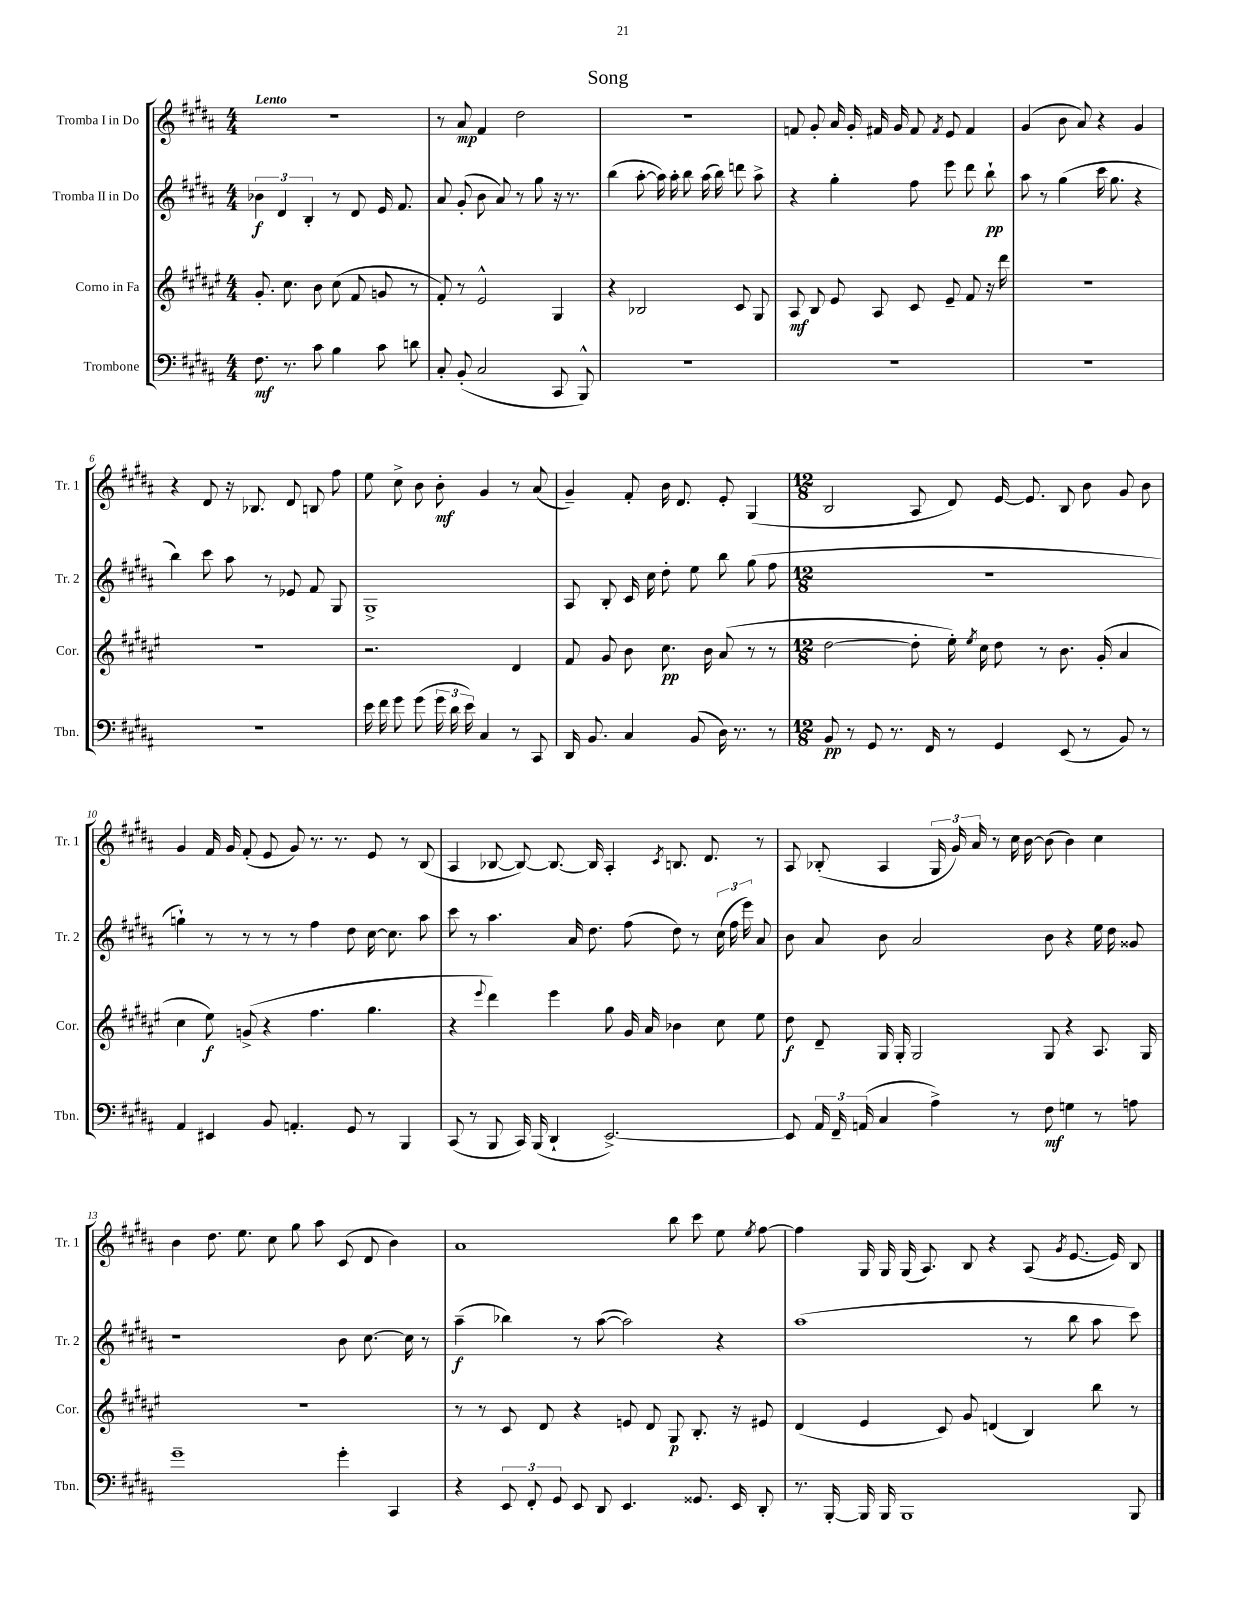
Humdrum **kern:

**kern	**dynam	**kern	**dynam	**kern	**dynam	**kern	**dynam
*part4	*part4	*part3	*part3	*part2	*part2	*part1	*part1
*staff4	*staff4	*staff3	*staff3	*staff2	*staff2	*staff1	*staff1
*I"Trombone	*	*I"Corno in Fa	*	*I"Tromba II in Do	*	*I"Tromba I in Do	*
*I'Tbn.	*	*I'Cor.	*	*I'Tr. 2	*	*I'Tr. 1	*
*clefF4	*	*clefG2	*	*clefG2	*	*clefG2	*
*k[f#c#g#d#a#]	*	*k[f#c#g#d#a#e#]	*	*k[f#c#g#d#a#]	*	*k[f#c#g#d#a#]	*
*M4/4	*	*M4/4	*	*M4/4	*	*M4/4	*
=1	=1	=1	=1	=1	=1	=1	=1
!	!	!	!	!	!	!LO:TX:a:B:t=Lento	!
8.F#\	mf	8.g#'/	.	6b-X\	f	1r	.
.	.	.	.	6d#/	.	.	.
8.r	.	8.cc#\	.	.	.	.	.
.	.	.	.	6B'/	.	.	.
8c#\	.	8b\	.	.	.	.	.
4B\	.	(8cc#\	.	8r	.	.	.
.	.	8f#/	.	8d#/	.	.	.
8c#\	.	8gn/	.	16e/	.	.	.
.	.	.	.	8.f#/	.	.	.
8dn\	.	8r	.	.	.	.	.
=2	=2	=2	=2	=2	=2	=2	=2
8C#'/	.	8f#'/)	.	8a#/	.	8r	.
(8BB'/	.	8r	.	(8g#'/	.	8a#/	mp
2C#/	.	2e#^^/	.	8b\	.	4f#/	.
.	.	.	.	8a#/)	.	.	.
.	.	.	.	8r	.	2dd#\	.
.	.	.	.	8gg#\	.	.	.
8CC#/	.	4G#/	.	16r	.	.	.
.	.	.	.	8.r	.	.	.
8BBB^^/)	.	.	.	.	.	.	.
=3	=3	=3	=3	=3	=3	=3	=3
1r	.	4r	.	(4bb\	.	1r	.
.	.	2B-X/	.	[8aa#'\	.	.	.
.	.	.	.	16aa#\])	.	.	.
.	.	.	.	16aa#'\	.	.	.
.	.	.	.	8bb\	.	.	.
.	.	.	.	(16aa#\	.	.	.
.	.	.	.	16bb\)	.	.	.
.	.	8c#/	.	8dddn\	.	.	.
.	.	8G#/	.	8aa#^\	.	.	.
=4	=4	=4	=4	=4	=4	=4	=4
1r	.	8A#/	mf	4r	.	8fn/	.
.	.	8B/	.	.	.	8g#'/	.
.	.	8e#/	.	4gg#'\	.	16a#/	.
.	.	.	.	.	.	16g#'/	.
.	.	8A#/	.	.	.	16f#X/	.
.	.	.	.	.	.	16g#/	.
.	.	8c#/	.	8ff#\	.	8f#/	.
.	.	.	.	.	.	8qf#/	.
.	.	8e#~/	.	8eee\	.	8e/	.
.	.	8f#/	.	8ddd#\	.	4f#/	.
.	.	16r	.	8bb`\	pp	.	.
.	.	16ddd#\	.	.	.	.	.
=5	=5	=5	=5	=5	=5	=5	=5
1r	.	1r	.	8aa#\	.	(4g#/	.
.	.	.	.	8r	.	.	.
.	.	.	.	(4gg#\	.	8b\	.
.	.	.	.	.	.	8a#/)	.
.	.	.	.	16ccc#\	.	4r	.
.	.	.	.	8.gg#\	.	.	.
.	.	.	.	4r	.	4g#/	.
!!LO:LB:g=z
=6	=6	=6	=6	=6	=6	=6	=6
1r	.	1r	.	4bb\)	.	4r	.
.	.	.	.	8ccc#\	.	8d#/	.
.	.	.	.	8aa#\	.	16r	.
.	.	.	.	.	.	8.B-X/	.
.	.	.	.	8r	.	.	.
.	.	.	.	8e-X/	.	8d#/	.
.	.	.	.	8f#/	.	8Bn/	.
.	.	.	.	8G#/	.	8ff#\	.
=7	=7	=7	=7	=7	=7	=7	=7
16e\	.	2.r	.	1G#^	.	8ee\	.
16f#\	.	.	.	.	.	.	.
8g#\	.	.	.	.	.	8cc#^\	.
(8g#\	.	.	.	.	.	8b\	.
24g#\	.	.	.	.	.	8b'\	mf
24d#\	.	.	.	.	.	.	.
24e\)	.	.	.	.	.	.	.
4C#/	.	.	.	.	.	4g#/	.
8r	.	4d#/	.	.	.	8r	.
8CC#/	.	.	.	.	.	(8a#/	.
=8	=8	=8	=8	=8	=8	=8	=8
16DD#/	.	8f#/	.	8A#/	.	4g#~/)	.
8.BB/	.	.	.	.	.	.	.
.	.	8g#/	.	8B'/	.	.	.
4C#/	.	8b\	.	16c#/	.	8f#'/	.
.	.	.	.	16cc#\	.	.	.
.	.	8.cc#\	pp	8dd#'\	.	16b\	.
.	.	.	.	.	.	8.d#/	.
(8BB/	.	.	.	8ee\	.	.	.
.	.	16b\	.	.	.	.	.
16D#\)	.	(8a#/	.	8bb\	.	8e'/	.
8.r	.	.	.	.	.	.	.
.	.	8r	.	(8gg#\	.	(4G#/	.
8r	.	8r	.	8ff#\	.	.	.
=9	=9	=9	=9	=9	=9	=9	=9
*M12/8	*	*M12/8	*	*M12/8	*	*M12/8	*
8BB/	pp	[2dd#\	.	1.r	.	2B/	.
8r	.	.	.	.	.	.	.
8GG#/	.	.	.	.	.	.	.
8.r	.	.	.	.	.	.	.
.	.	8dd#'\]	.	.	.	8A#/	.
16FF#/	.	.	.	.	.	.	.
8r	.	16ee#'\)	.	.	.	8d#/)	.
.	.	8qee#/	.	.	.	.	.
.	.	16cc#\	.	.	.	.	.
4GG#/	.	8dd#\	.	.	.	[16e/	.
.	.	.	.	.	.	8.e/]	.
.	.	8r	.	.	.	.	.
(8EE/	.	8.b\	.	.	.	8B/	.
8r	.	.	.	.	.	8b\	.
.	.	(16g#'/	.	.	.	.	.
8BB/)	.	4a#/	.	.	.	8g#/	.
8r	.	.	.	.	.	8b\	.
!!LO:LB:g=z
=10	=10	=10	=10	=10	=10	=10	=10
4AA#/	.	4cc#\	.	4ggn`\)	.	4g#/	.
4EE#X/	.	8ee#\)	f	8r	.	16f#/	.
.	.	.	.	.	.	16g#/	.
.	.	(8gn^/	.	8r	.	(8f#'/	.
8BB/	.	4r	.	8r	.	8e/	.
4.AAn'/	.	.	.	8r	.	8g#/)	.
.	.	4.ff#\	.	4ff#\	.	8.r	.
.	.	.	.	.	.	8.r	.
8GG#/	.	.	.	8dd#\	.	.	.
8r	.	4.gg#\	.	[16cc#\	.	8e/	.
.	.	.	.	8.cc#\]	.	.	.
4BBB/	.	.	.	.	.	8r	.
.	.	.	.	8aa#\	.	(8B/	.
=11	=11	=11	=11	=11	=11	=11	=11
(8CC#/	.	4r	.	8ccc#\	.	4A#/	.
8r	.	.	.	8r	.	.	.
.	.	8qqeee#/	.	.	.	.	.
8BBB/	.	4ddd#\)	.	4.aa#\	.	[8B-X/	.
16CC#/)	.	.	.	.	.	8B-/_)	.
(16BBB/	.	.	.	.	.	.	.
4DD#`/	.	4eee#\	.	.	.	8.B-/_	.
.	.	.	.	16a#/	.	.	.
.	.	.	.	8.dd#\	.	16B-/]	.
[2.EE^/)	.	8gg#\	.	.	.	4A#'/	.
.	.	16g#/	.	(8ff#\	.	.	.
.	.	16a#/	.	.	.	.	.
.	.	.	.	.	.	8qc#/	.
.	.	4b-X\	.	8dd#\)	.	8.Bn/	.
.	.	.	.	8r	.	.	.
.	.	.	.	.	.	8.d#/	.
.	.	8cc#\	.	(24cc#\	.	.	.
.	.	.	.	24ff#\	.	.	.
.	.	.	.	24eee\)	.	.	.
.	.	8ee#\	.	8a#/	.	8r	.
=12	=12	=12	=12	=12	=12	=12	=12
8EE/]	.	8dd#\	f	8b\	.	8A#/	.
24AA#/	.	8d#~/	.	8a#/	.	(8B-X'/	.
24FF#~/	.	.	.	.	.	.	.
(24AAn/	.	.	.	.	.	.	.
4C#/	.	16G#/	.	8b\	.	4A#/	.
.	.	16G#'/	.	.	.	.	.
.	.	2G#/	.	2a#/	.	.	.
4A#^\)	.	.	.	.	.	24G#/	.
.	.	.	.	.	.	24g#/)	.
.	.	.	.	.	.	24a#/	.
.	.	.	.	.	.	8r	.
8r	.	.	.	.	.	16cc#\	.
.	.	.	.	.	.	[16b\	.
8F#\	mf	8G#/	.	8b\	.	(8b\]	.
4Gn\	.	4r	.	4r	.	4b\)	.
8r	.	8.A#/	.	16ee\	.	4cc#\	.
.	.	.	.	16dd#\	.	.	.
8An\	.	.	.	8g##X/	.	.	.
.	.	16G#/	.	.	.	.	.
!!LO:LB:g=z
=13	=13	=13	=13	=13	=13	=13	=13
1g#~	.	1.r	.	1r	.	4b\	.
.	.	.	.	.	.	8.dd#\	.
.	.	.	.	.	.	8.ee\	.
.	.	.	.	.	.	8cc#\	.
.	.	.	.	.	.	8gg#\	.
.	.	.	.	.	.	8aa#\	.
4g#'\	.	.	.	8b\	.	(8c#/	.
.	.	.	.	[8.cc#\	.	8d#/	.
4CC#/	.	.	.	.	.	4b\)	.
.	.	.	.	16cc#\]	.	.	.
.	.	.	.	8r	.	.	.
=14	=14	=14	=14	=14	=14	=14	=14
4r	.	8r	.	(4aa#~\	f	1a#	.
.	.	8r	.	.	.	.	.
12EE/	.	8c#/	.	4bb-X\)	.	.	.
12FF#'/	.	.	.	.	.	.	.
.	.	8d#/	.	.	.	.	.
12GG#/	.	.	.	.	.	.	.
8EE/	.	4r	.	8r	.	.	.
8DD#/	.	.	.	([8aa#\	.	.	.
4.EE/	.	8en/	.	2aa#\])	.	.	.
.	.	8d#/	.	.	.	.	.
.	.	8G#/	p	.	.	8bb\	.
8.GG##X/	.	8.B'/	.	.	.	8ccc#\	.
.	.	.	.	4r	.	8ee\	.
16EE/	.	16r	.	.	.	.	.
.	.	.	.	.	.	8qee/	.
8DD#'/	.	8e#X/	.	.	.	[8ff#\	.
=15	=15	=15	=15	=15	=15	=15	=15
8.r	.	(4d#/	.	(1aa#	.	4ff#\]	.
[16BBB'/	.	.	.	.	.	.	.
16BBB/]	.	4e#/	.	.	.	16G#/	.
16BBB/	.	.	.	.	.	16G#/	.
1BBB	.	.	.	.	.	(16G#/	.
.	.	.	.	.	.	8.A#/)	.
.	.	8c#/)	.	.	.	.	.
.	.	8g#/	.	.	.	8B/	.
.	.	(4dn/	.	.	.	4r	.
.	.	4B/)	.	8r	.	(8A#/	.
.	.	.	.	.	.	8qg#/	.
.	.	.	.	8bb\	.	[8.e/	.
.	.	8bb\	.	8aa#\	.	.	.
.	.	.	.	.	.	16e/])	.
8BBB/	.	8r	.	8ccc#\)	.	8B/	.
==	==	==	==	==	==	==	==
*-	*-	*-	*-	*-	*-	*-	*-
